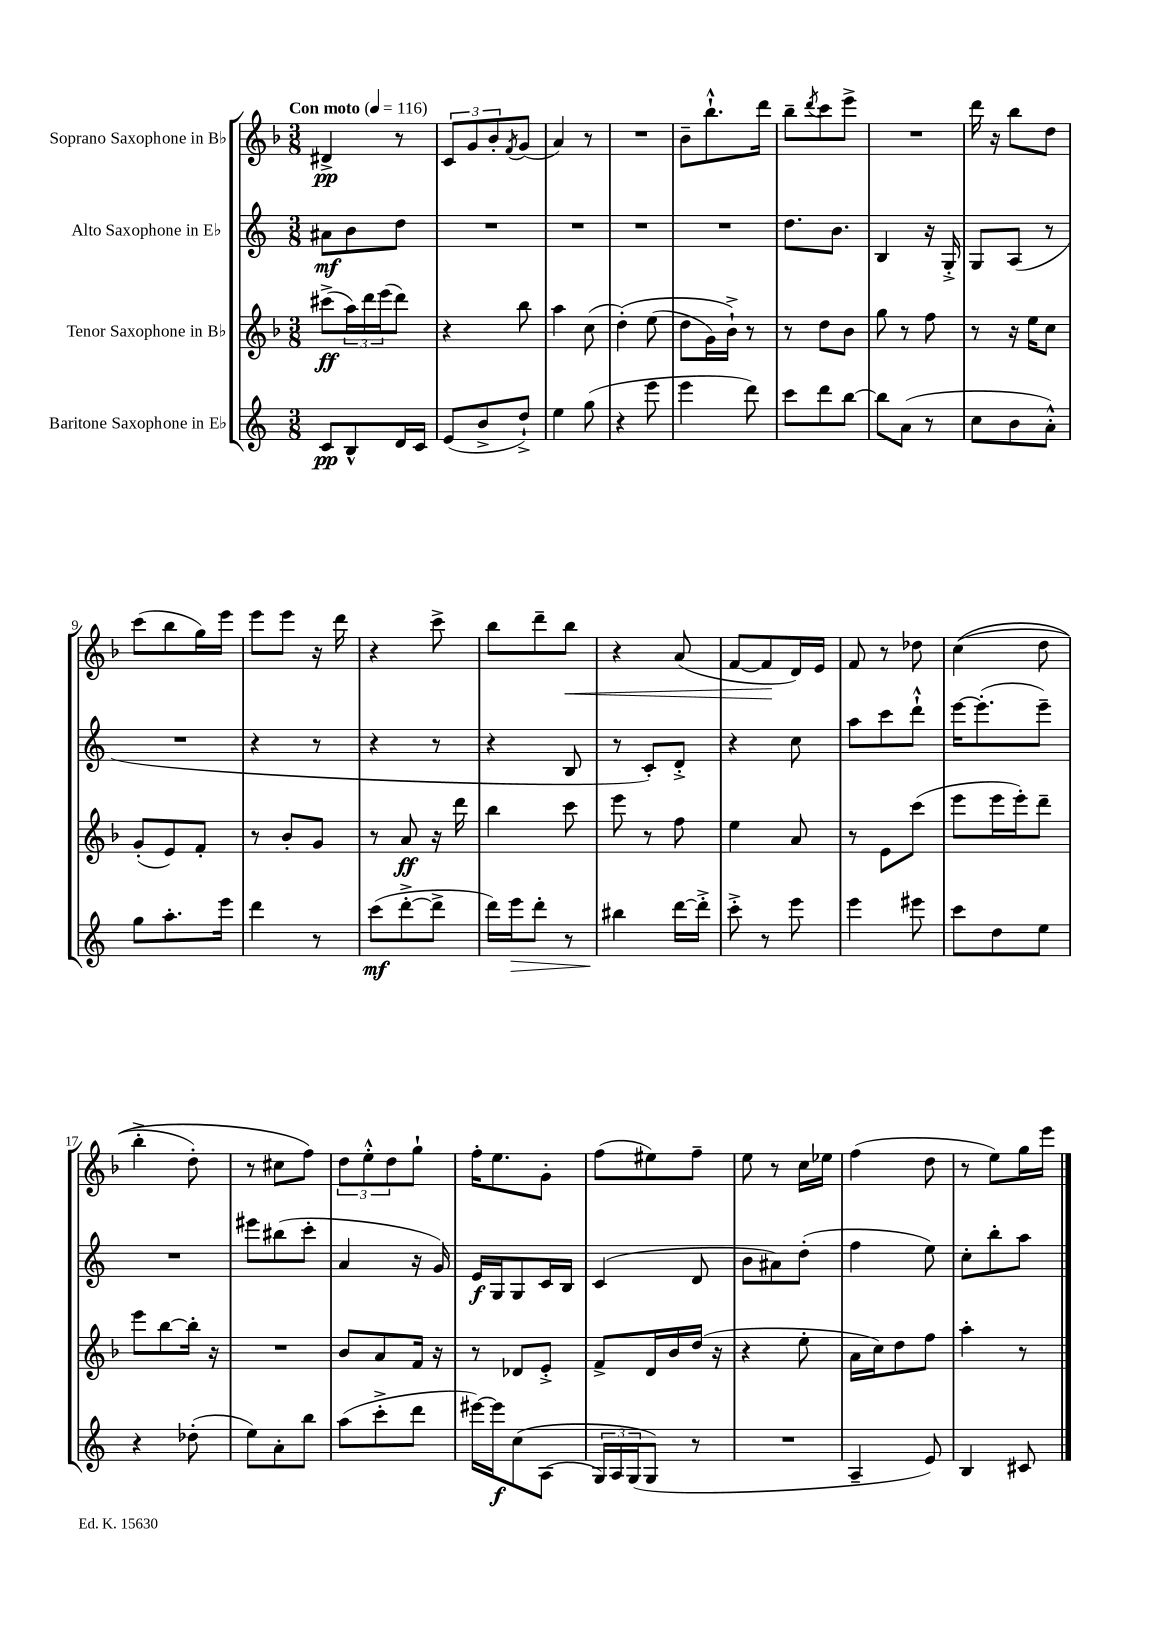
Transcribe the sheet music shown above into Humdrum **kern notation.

**kern	**dynam	**kern	**dynam	**kern	**dynam	**kern	**dynam
*part4	*part4	*part3	*part3	*part2	*part2	*part1	*part1
*staff4	*staff4	*staff3	*staff3	*staff2	*staff2	*staff1	*staff1
*I"Baritone Saxophone in E♭	*	*I"Tenor Saxophone in B♭	*	*I"Alto Saxophone in E♭	*	*I"Soprano Saxophone in B♭	*
*clefG2	*	*clefG2	*	*clefG2	*	*clefG2	*
*k[]	*	*k[b-]	*	*k[]	*	*k[b-]	*
*M3/8	*	*M3/8	*	*M3/8	*	*M3/8	*
*MM116	*	*MM116	*	*MM116	*	*MM116	*
=1	=1	=1	=1	=1	=1	=1	=1
!	!	!	!	!	!	!LO:TX:a:B:t=Con moto	!
8c/L	pp	(8ccc#X^\L	ff	8a#X\L	mf	4d#X^/	pp
8B^^/	.	24aa\L)	.	8b\	.	.	.
.	.	24ddd\	.	.	.	.	.
.	.	(24eee\J	.	.	.	.	.
16d/L	.	8ddd\J)	.	8dd\J	.	8r	.
16c/JJ	.	.	.	.	.	.	.
=2	=2	=2	=2	=2	=2	=2	=2
(8e/L	.	4r	.	4.r	.	12c/L	.
.	.	.	.	.	.	12g/	.
8b^/	.	.	.	.	.	.	.
.	.	.	.	.	.	12b-'/	.
.	.	.	.	.	.	8qf/	.
8dd`^/J)	.	8bb-\	.	.	.	(8g/J	.
=3	=3	=3	=3	=3	=3	=3	=3
4ee\	.	4aa\	.	4.r	.	4a/)	.
(8gg\	.	(8cc\	.	.	.	8r	.
=4	=4	=4	=4	=4	=4	=4	=4
4r	.	(4dd'\)	.	4.r	.	4.r	.
8eee\	.	(8ee\	.	.	.	.	.
=5	=5	=5	=5	=5	=5	=5	=5
4eee\	.	8dd\L	.	4.r	.	8b-~\L	.
.	.	16g\L)	.	.	.	8.bb-`^^\	.
.	.	16b-`^\JJ)	.	.	.	.	.
8ddd\)	.	8r	.	.	.	.	.
.	.	.	.	.	.	16ddd\Jk	.
=6	=6	=6	=6	=6	=6	=6	=6
8ccc\L	.	8r	.	8.dd\L	.	8bb-~\L	.
.	.	.	.	.	.	8qddd/	.
8ddd\	.	8dd\L	.	.	.	8ccc\	.
.	.	.	.	8.b\J	.	.	.
[8bb\J	.	8b-\J	.	.	.	8eee^\J	.
=7	=7	=7	=7	=7	=7	=7	=7
8bb\L]	.	8gg\	.	4B/	.	4.r	.
(8a\J	.	8r	.	.	.	.	.
8r	.	8ff\	.	16r	.	.	.
.	.	.	.	16G'^/	.	.	.
=8	=8	=8	=8	=8	=8	=8	=8
8cc\L	.	8r	.	8G/L	.	16ddd\	.
.	.	.	.	.	.	16r	.
8b\	.	16r	.	(8A/J	.	8bb-\L	.
.	.	16ee\KL	.	.	.	.	.
8a'^^\J)	.	8cc\J	.	8r	.	8dd\J	.
!!LO:LB:g=z
=9	=9	=9	=9	=9	=9	=9	=9
8gg\L	.	(8g'/L	.	4.r	.	(8ccc\L	.
8.aa'\	.	8e/)	.	.	.	8bb-\	.
.	.	8f'/J	.	.	.	16gg\L)	.
16eee\Jk	.	.	.	.	.	16eee\JJ	.
=10	=10	=10	=10	=10	=10	=10	=10
4ddd\	.	8r	.	4r	.	8eee\L	.
.	.	8b-'/L	.	.	.	8eee\J	.
8r	.	8g/J	.	8r	.	16r	.
.	.	.	.	.	.	16ddd\	.
=11	=11	=11	=11	=11	=11	=11	=11
(8ccc\L	mf	8r	.	4r	.	4r	.
[8ddd'^\	.	8a/	ff	.	.	.	.
8ddd^\J]	.	16r	.	8r	.	8ccc^\	.
.	.	16ddd\	.	.	.	.	.
=12	=12	=12	=12	=12	=12	=12	=12
16ddd\LL)	.	4bb-\	.	4r	.	8bb-\L	.
!	!LO:HP:b	!	!	!	!	!	!
16eee\J	>	.	.	.	.	.	.
8ddd'\J	.	.	.	.	.	8ddd~\	.
!	!	!	!	!	!	!	!LO:HP:b
8r	.	8ccc\	.	8B/	.	8bb-\J	<
=13	=13	=13	=13	=13	=13	=13	=13
4bb#X\	.	8eee\	.	8r	.	4r	.
.	.	8r	.	8c'/L)	.	.	.
[16ddd\LL	]	8ff\	.	8d'^/J	.	(8a/	.
16ddd'^\JJ]	.	.	.	.	.	.	.
=14	=14	=14	=14	=14	=14	=14	=14
8ccc'^\	.	4ee\	.	4r	.	[8f/L	.
8r	.	.	.	.	.	8f/]	.
8eee\	.	8a/	.	8cc\	.	16d/L)	[
.	.	.	.	.	.	16e/JJ	.
=15	=15	=15	=15	=15	=15	=15	=15
4eee\	.	8r	.	8aa\L	.	8f/	.
.	.	8e\L	.	8ccc\	.	8r	.
8eee#X\	.	(8ccc\J	.	8ddd`^^\J	.	8dd-X\	.
=16	=16	=16	=16	=16	=16	=16	=16
8ccc\L	.	8eee\L	.	[16eee\KL	.	((4cc\	.
.	.	.	.	(8.eee'\]	.	.	.
8dd\	.	16eee\L	.	.	.	.	.
.	.	16eee'\J)	.	.	.	.	.
8ee\J	.	8ddd~\J	.	8eee~\J)	.	8dd\	.
!!LO:LB:g=z
=17	=17	=17	=17	=17	=17	=17	=17
4r	.	8eee\L	.	4.r	.	4bb-'^\	.
.	.	[8bb-\	.	.	.	.	.
(8dd-X'\	.	16bb-'\Jk]	.	.	.	8dd'\)	.
.	.	16r	.	.	.	.	.
=18	=18	=18	=18	=18	=18	=18	=18
8ee\L)	.	4.r	.	8eee#X\L	.	8r	.
8a'\	.	.	.	(8bb#X\	.	8cc#X\L	.
8bb\J	.	.	.	8ccc'\J	.	8ff\J)	.
=19	=19	=19	=19	=19	=19	=19	=19
(8aa\L	.	8b-/L	.	4a/	.	12dd\L	.
.	.	.	.	.	.	12ee'^^\	.
8ccc'^\	.	8a/	.	.	.	.	.
.	.	.	.	.	.	12dd\	.
8ddd\J	.	16f/Jk	.	16r	.	8gg`\J	.
.	.	16r	.	16g/)	.	.	.
=20	=20	=20	=20	=20	=20	=20	=20
[16eee#X\LL)	.	8r	.	16e/LL	f	16ff'\KL	.
16eee#\J]	f	.	.	16G/J	.	8.ee\	.
(8cc\	.	8d-X/L	.	8G/	.	.	.
(8A\J	.	8e'^/J	.	16c/L	.	8g'\J	.
.	.	.	.	16B/JJ	.	.	.
=21	=21	=21	=21	=21	=21	=21	=21
24G/LL)	.	8f^/L	.	(4c/	.	(8ff\L	.
24A/	.	.	.	.	.	.	.
(24G/J	.	.	.	.	.	.	.
8G/J)	.	16d/L	.	.	.	8ee#X\)	.
.	.	16b-/	.	.	.	.	.
8r	.	(16dd/JJ	.	8d/	.	8ff~\J	.
.	.	16r	.	.	.	.	.
=22	=22	=22	=22	=22	=22	=22	=22
4.r	.	4r	.	8b\L	.	8ee\	.
.	.	.	.	8a#X\)	.	8r	.
.	.	8ee'\	.	(8dd'\J	.	16cc\LL	.
.	.	.	.	.	.	16ee-X\JJ	.
=23	=23	=23	=23	=23	=23	=23	=23
4A~/	.	16a\LL	.	4ff\	.	(4ff\	.
.	.	16cc\J)	.	.	.	.	.
.	.	8dd\	.	.	.	.	.
8e/)	.	8ff\J	.	8ee\)	.	8dd\	.
=24	=24	=24	=24	=24	=24	=24	=24
4B/	.	4aa'\	.	8cc'\L	.	8r	.
.	.	.	.	8bb'\	.	8ee\L)	.
8c#X/	.	8r	.	8aa\J	.	16gg\L	.
.	.	.	.	.	.	16eee\JJ	.
==	==	==	==	==	==	==	==
*-	*-	*-	*-	*-	*-	*-	*-
